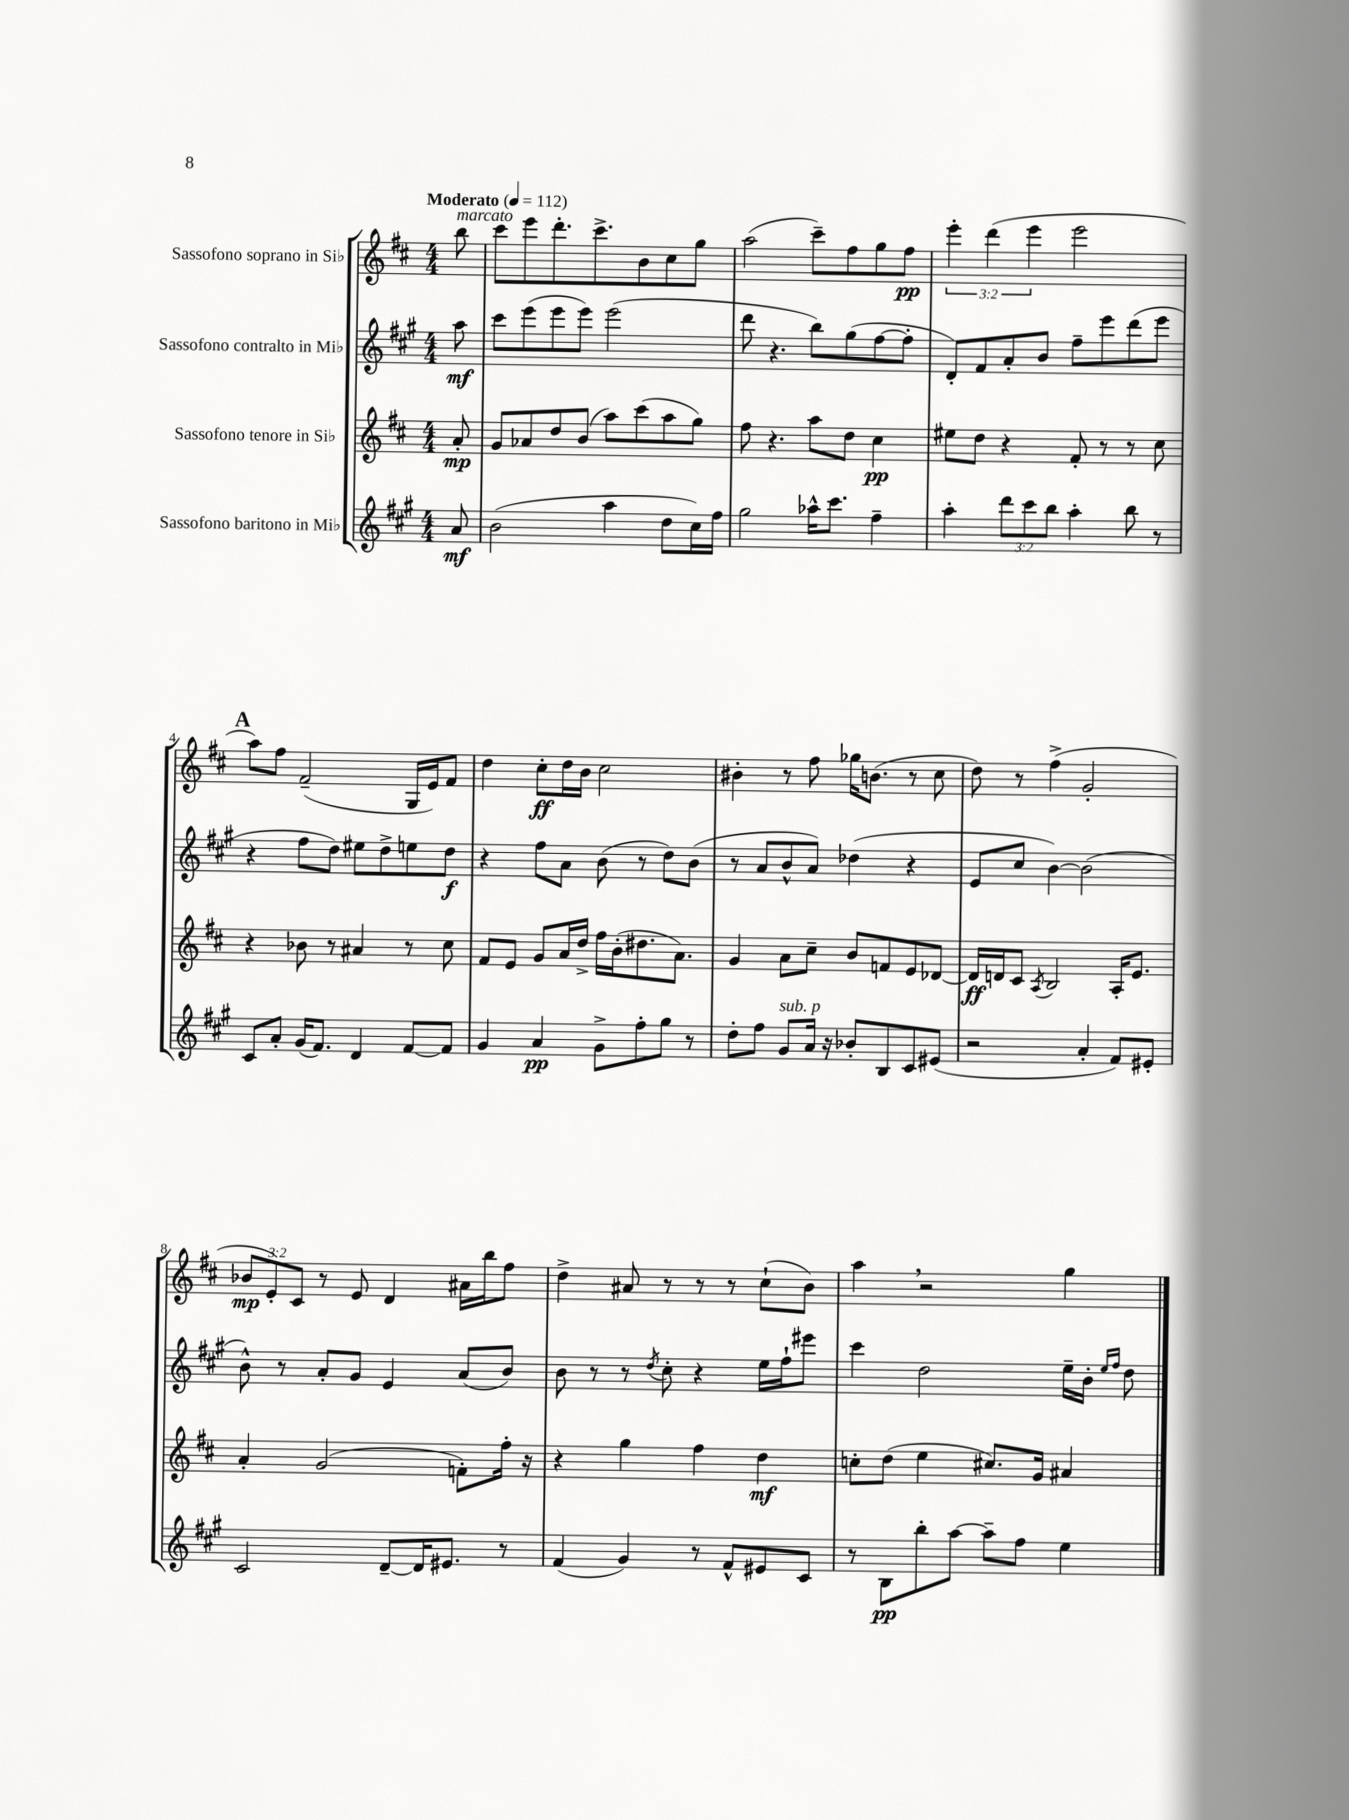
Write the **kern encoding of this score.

**kern	**kern	**kern	**kern
*staff4	*staff3	*staff2	*staff1
*clefG2	*clefG2	*clefG2	*clefG2
*k[f#c#g#]	*k[f#c#]	*k[f#c#g#]	*k[f#c#]
*M4/4	*M4/4	*M4/4	*M4/4
*MM112	*MM112	*MM112	*MM112
8a/	8a'/	8aa\	8bb\
=	=	=	=
(2b\	8g/L	8ccc#\L	8ccc#\L
.	8a-/	(8eee\	8eee\
.	8dd/	8eee\	8.ddd'\
.	(8b/J	8eee\J)	.
.	.	.	8.ccc#^\
4aa\	8aa\L)	(2eee\	.
.	(8ccc#\	.	8b\
8dd\L	8aa\	.	8cc#\
16cc#\L)	8gg\J)	.	8gg\J
16ff#\JJ	.	.	.
=	=	=	=
2gg#\	8ff#\	8ddd\	(2aa\
.	4.r	4.r	.
16aa-^^\LK	8aa\L	8bb\L)	8ccc#~\L)
8.ccc#\J	.	.	.
.	8dd\J	(8gg#\	8ff#\
4ff#~\	4cc#\	[8ff#\	8gg\
.	.	8ff#'\]J	8ff#\J
=	=	=	=
4aa'\	8ee#\L	8d'/L)	6eee'\
.	8dd\J	8f#/	.
.	.	.	(6ddd\
12ddd\L	4r	8a'/	.
12ccc#\	.	.	6eee\
.	.	8b/J	.
12bb\J	.	.	.
4aa'\	8f#'/	8ff#~\L	2eee\
.	8r	8eee\	.
8bb\	8r	(8ddd\	.
8r	8cc#\	8eee\J	.
=	=	=	=
8c#/L	4r	4r	8aa\L)
8a'/J	.	.	8ff#\J
(16g#/LK	8b-\	8ff#\L	(2f#~/
8.f#/J)	.	.	.
.	8r	8dd\J)	.
4d/	4a#/	8ee#\L	.
.	.	8dd^\	.
[8f#/L	8r	8ee\	16G/LL
.	.	.	16e/J)
8f#/]J	8cc#\	8dd\J	8f#/J
=	=	=	=
4g#/	8f#/L	4r	4dd\
.	8e/J	.	.
4a/	8g/L	8ff#\L	8cc#'\L
.	16a/L	8a\J	16dd\L
.	16dd^/JJ	.	16b\JJ
8g#^\L	16ff#\LL	(8b\	2cc#\
.	(16b'\J	.	.
8ff#'\	8.dd#\	8r	.
8gg#\J	.	8dd\L)	.
.	8.a\J)	.	.
8r	.	(8b\J	.
=	=	=	=
8dd'\L	4g/	8r	4b#'\
8ff#\J	.	8a/L	.
8g#/L	8a\L	8b^^/	8r
16a/Jk	8cc#~\J	8a/J)	8ff#\
16r	.	.	.
8b-'/L	8b/L	(4dd-\	16gg-\LK
.	.	.	(8.b\J
8B/	8f/	.	.
8c#/	8e/	4r	8r
(8e#/J	[8d-/J	.	8cc#\
=	=	=	=
2r	16d-/]LL	8e/L	8dd\)
.	16d/J	.	.
.	8c#/J	8cc#/J	8r
.	8qA/	.	.
.	2B/	[4b\)	(4ff#^\
4a'/	.	(2b\]	2g'/
8f#/L)	16A'/LK	.	.
.	8.e/J	.	.
8e#'/J	.	.	.
=	=	=	=
2c#/	4a'/	8b^^\)	12b-/L
.	.	.	12e'/)
.	.	8r	.
.	.	.	12c#/J
.	(2g/	8a'/L	8r
.	.	8g#/J	8e/
[8d~/L	.	4e/	4d/
16d/]K	.	.	.
8.e#/J	.	.	.
.	8f'\L)	(8a/L	16a#\LL
.	.	.	16bb\J
8r	16ff#'\Jk	8b/J)	8ff#\J
.	16r	.	.
=	=	=	=
(4f#/	4r	8b\	4dd^\
.	.	8r	.
4g#/)	4gg\	8r	8a#/
.	.	8qdd/	.
.	.	8cc#'\	8r
8r	4ff#\	4r	8r
8f#^^/L	.	.	8r
8e#/	4dd\	16ee\LL	(8cc#`\L
.	.	16ff#`\J	.
8c#/J	.	8eee#\J	8b\J)
=	=	=	=
8r	8cc'\L	4ccc#\	4aa\
8B\L	(8dd\J	.	.
8bb'\	4ee\	2dd\	2r
[8aa\J	.	.	.
8aa~\]L	8.cc#/L)	.	.
8ff#\J	.	.	.
.	16g/Jk	.	.
4ee\	4a#/	16ee~\LL	4gg\
.	.	16b'\JJ	.
.	.	16qqee/LL	.
.	.	16qqff#/JJ	.
.	.	8dd\	.
==	==	==	==
*-	*-	*-	*-
